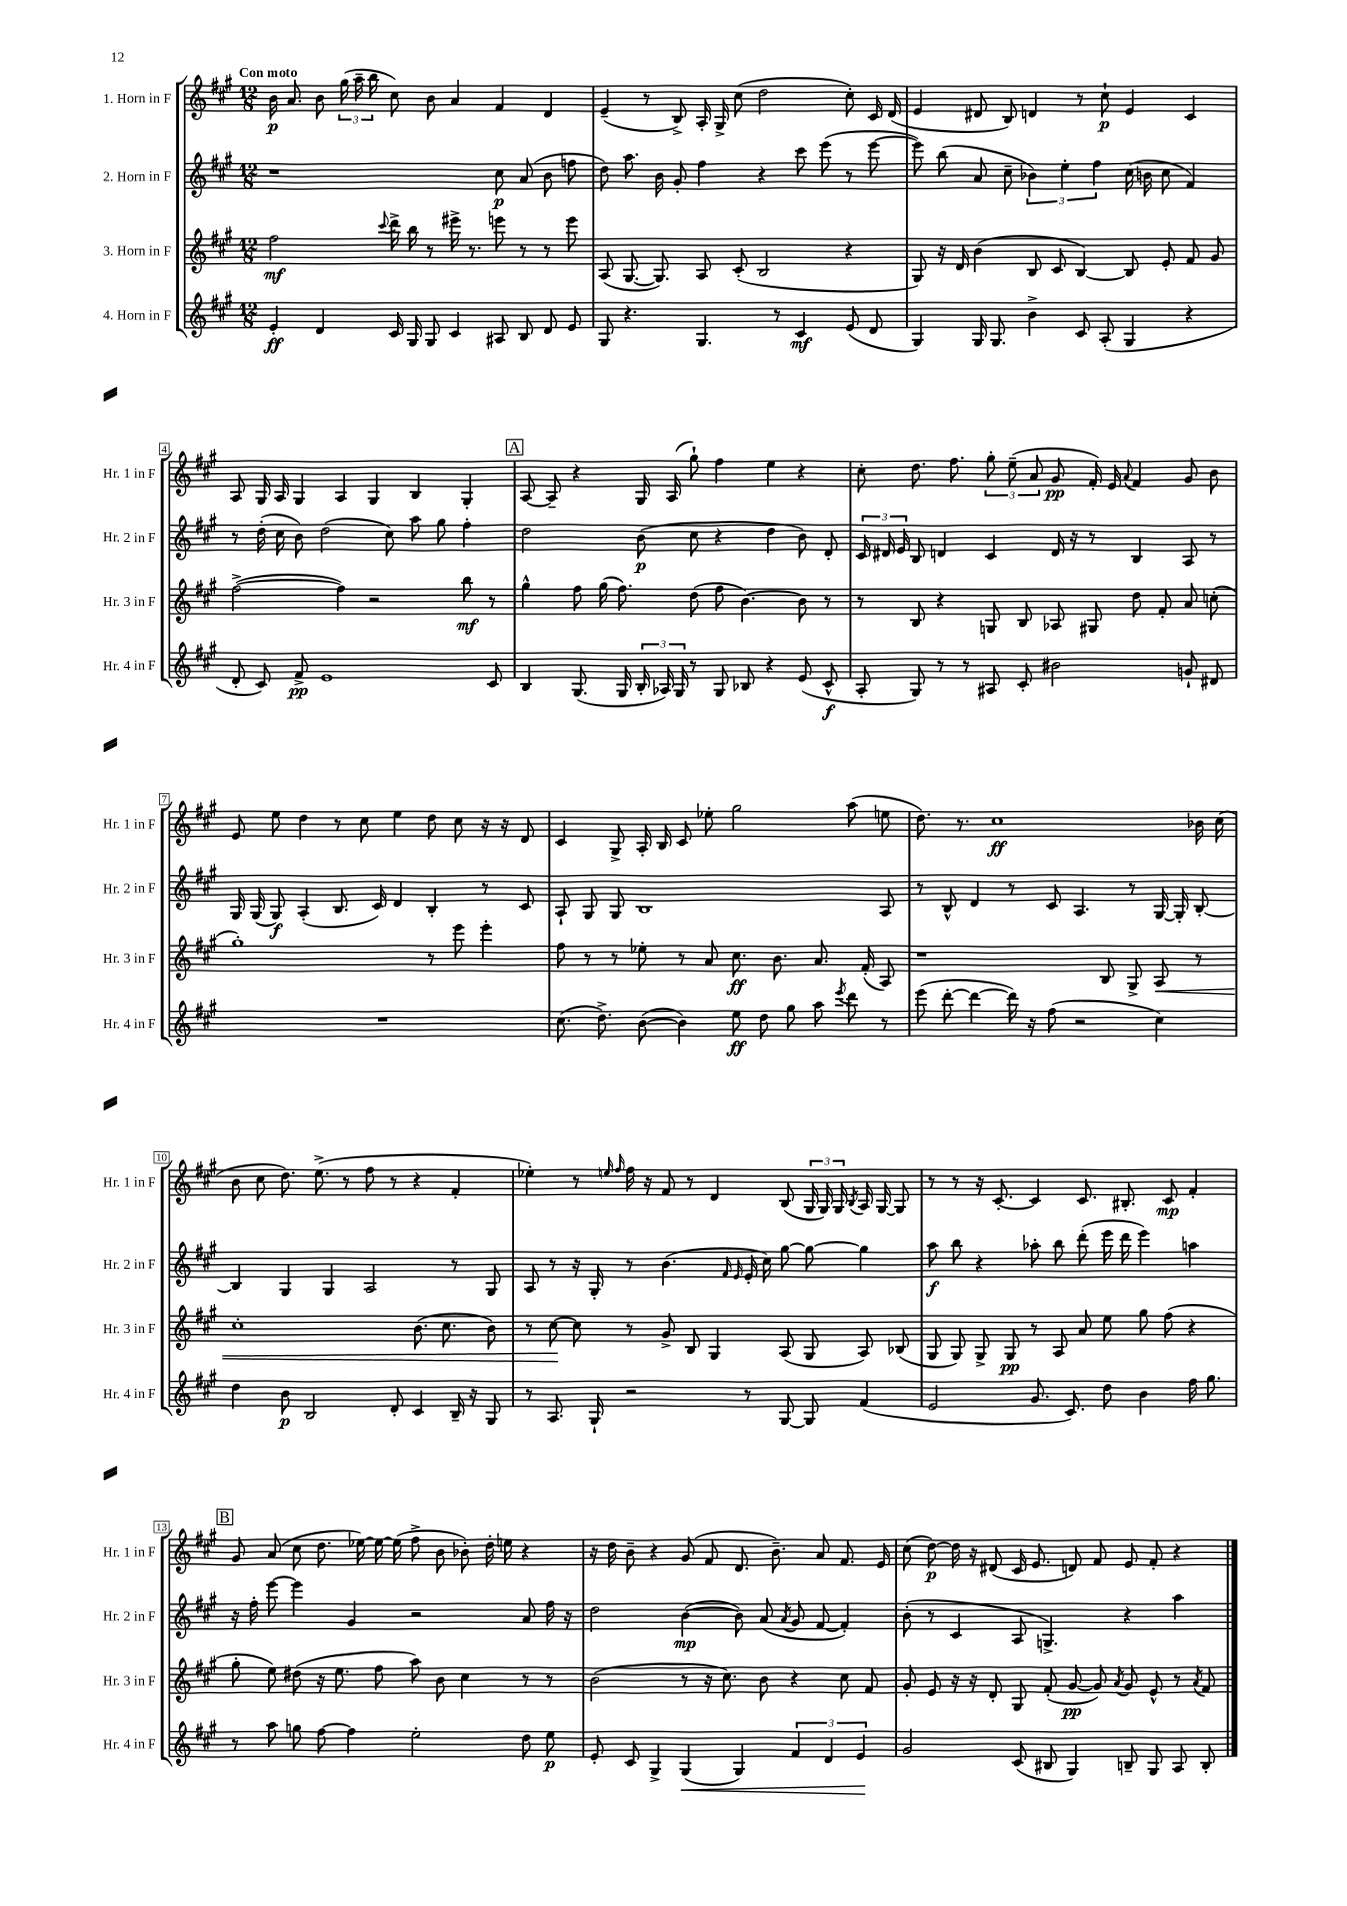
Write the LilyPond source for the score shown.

<<
\new StaffGroup <<
\new Staff = "s0" \with { instrumentName = "1. Horn in F" shortInstrumentName = "Hr. 1 in F" } {
    \clef treble \key a \major \numericTimeSignature \time 12/8 \tempo "Con moto"
    \autoBeamOff b'16\p a'8. b'8 \tuplet 3/2 { gis''16( a''16-- b''16 } cis''8) b'8 a'4 fis'4 d'4 |
    e'4--( r8 b8->) a16-. gis16-> cis''8( d''2 cis''8-.) cis'16 d'16( |
    e'4 dis'8 b8) d'4 r8 cis''8-!\p e'4 cis'4 |
    a8 gis16 a16 gis4 a4 gis4 b4 gis4-. |
    \mark \markup { \box "A" } a8~ a8-- r4 gis16 a16( gis''8-!) fis''4 e''4 r4 |
    cis''8-. d''8. fis''8. \tuplet 3/2 { gis''8-. e''8--( a'8 } gis'8\pp fis'16-.) e'16 \appoggiatura { a'8 } fis'4 gis'8 b'8 |
    e'8 e''8 d''4 r8 cis''8 e''4 d''8 cis''8 r16 r16 d'8 |
    cis'4 gis8-> a16-. b16 cis'8 ees''8-. gis''2 a''8( e''8 |
    d''8.) r8. cis''1\ff bes'16 cis''16( |
    b'8 cis''8 d''8.) e''8.->( r8 fis''8 r8 r4 fis'4-. |
    ees''4-.) r8 \grace { e''16 fis''16 } fis''16 r16 fis'8 r8 d'4 b8( \tuplet 3/2 { gis16 gis16) gis16 } \acciaccatura { b8 } a16 gis16~ gis8 |
    r8 r8 r16 cis'8.~-. cis'4 cis'8. bis8.-. cis'8\mp fis'4-. |
    \mark \markup { \box "B" } gis'8 a'8( cis''8 d''8. ees''16~) ees''16~ ees''16( fis''8-> b'8 bes'8-.) d''16-. e''16 r4 |
    r16 d''16 b'8-- r4 gis'8( fis'8 d'8. b'8.--) a'8 fis'8. e'16 |
    cis''8( d''8~\p) d''16 r16 dis'8( cis'16 e'8. d'8) fis'8 e'8 fis'8-. r4 \bar "|." |
}
\new Staff = "s1" \with { instrumentName = "2. Horn in F" shortInstrumentName = "Hr. 2 in F" } {
    \clef treble \key a \major \numericTimeSignature \time 12/8
    \autoBeamOff r1 cis''8\p a'8( b'8 f''8 |
    d''8) a''8. b'16 gis'8-. fis''4 r4 cis'''8 e'''8( r8 e'''8~ |
    e'''8) b''8( a'8 cis''8-- \tuplet 3/2 { bes'4) e''4-. fis''4 } cis''16( b'16 cis''8 fis'4) |
    r8 d''16-.( cis''16 b'8) d''2( cis''8) a''8 gis''8 fis''4-. |
    \mark \markup { \box "A" } d''2 b'8\p( cis''8 r4 d''4 b'8) d'8-. |
    \tuplet 3/2 { cis'16 dis'16 e'16 } b8 d'4 cis'4 d'16 r16 r8 b4 a8 r8 |
    gis16 gis16( gis8\f) a4-.( b8. cis'16) d'4 b4-. r8 cis'8 |
    a8-! gis8 gis8 b1 a8 |
    r8 b8-^ d'4 r8 cis'8 a4. r8 gis16~ gis16-. b8~-. |
    b4 gis4 gis4 a2 r8 gis8 |
    a8 r8 r16 gis16-. r8 b'4.( \grace { fis'16 e'16 } e'16-. cis''16) gis''8~ gis''8~ gis''4 |
    a''8\f b''8 r4 aes''8-. b''8 d'''8-.( e'''16 d'''16 e'''4) a''4 |
    \mark \markup { \box "B" } r16 fis''16-. e'''8~ e'''4 gis'4 r2 a'8 fis''16 r16 |
    d''2 b'4~\mp( b'8) a'8( \acciaccatura { a'8 } gis'8 fis'8~ fis'4-.) |
    b'8-.( r8 cis'4 a8 g4.->) r4 a''4 \bar "|." |
}
\new Staff = "s2" \with { instrumentName = "3. Horn in F" shortInstrumentName = "Hr. 3 in F" } {
    \clef treble \key a \major \numericTimeSignature \time 12/8
    \autoBeamOff fis''2\mf \appoggiatura { cis'''8 } d'''16-> b''16 r8 eis'''16-> r8. e'''8 r8 r8 e'''8 |
    a8( gis8.~ gis8.) a8 cis'8-.( b2 r4 |
    gis8) r16 d'16 b'4( b8 cis'8 b4~) b8 e'8-. fis'8 gis'8 |
    fis''2~->( fis''4) r2 b''8\mf r8 |
    \mark \markup { \box "A" } gis''4-^ fis''8 gis''16( fis''8.) d''8( fis''8 b'4.~) b'8 r8 |
    r8 b8 r4 g8 b8 aes8 gis8 d''8 fis'8-. a'8 c''8-.( |
    gis''1-.) r8 e'''8 e'''4-. |
    fis''8 r8 r8 ees''8-. r8 a'8 cis''8.\ff b'8. a'8. fis'16-.( a8) |
    r1 b8 gis8-> a8\< r8 |
    cis''1-. b'8.( cis''8. b'8) |
    r8 cis''8~\! cis''8 r8 gis'8-> b8 gis4 a8( gis8 a8) bes8( |
    gis8 gis8) gis8-> gis8\pp r8 a8 a'8 e''8 gis''8 fis''8( r4 |
    \mark \markup { \box "B" } gis''8-. e''8) dis''8( r16 e''8. fis''8 a''8) b'8 cis''4 r8 r8 |
    b'2( r8 r16 cis''8.) b'8 r4 cis''8 fis'8 |
    gis'8-. e'8 r16 r16 d'8-. gis8 fis'8-.( gis'8~\pp gis'8) \acciaccatura { a'8 } gis'8 e'8-^ r8 \acciaccatura { a'8 } fis'8 \bar "|." |
}
\new Staff = "s3" \with { instrumentName = "4. Horn in F" shortInstrumentName = "Hr. 4 in F" } {
    \clef treble \key a \major \numericTimeSignature \time 12/8
    \autoBeamOff e'4-.\ff d'4 cis'16 gis16 gis8 cis'4 ais8 b8 d'8 e'8 |
    gis8 r4. gis4. r8 cis'4\mf e'8( d'8 |
    gis4) gis16 gis8. b'4-> cis'8 a8-.( gis4 r4 |
    d'8-. cis'8) fis'8->\pp e'1 cis'8 |
    \mark \markup { \box "A" } b4 gis8.( gis16 \tuplet 3/2 { b16-. aes16) gis16 } r8 gis8 bes8 r4 e'8( cis'8-^\f |
    a8-. gis8) r8 r8 ais8 cis'8-. bis'2 g'8-! dis'8 |
    R1. |
    cis''8.( d''8.->) b'8~( b'4) e''8\ff d''8 gis''8 a''8 \acciaccatura { e'''8 } d'''8 r8 |
    e'''8( d'''8~-. d'''4~ d'''16) r16 fis''8( r2 cis''4) |
    d''4 b'8\p b2 d'8-. cis'4 b16-- r16 gis8 |
    r8 a8. gis16-! r2 r8 gis8~ gis8 fis'4( |
    e'2 gis'8. cis'8.) d''8 b'4 fis''16 gis''8. |
    \mark \markup { \box "B" } r8 a''8 g''8 fis''8~ fis''4 e''2-. d''8 e''8\p |
    e'8-. cis'8 gis4-> gis4\<( gis4) \tuplet 3/2 { fis'4 d'4 e'4\! } |
    gis'2 cis'8( bis8 gis4) b8-- gis8 a8 b8-. \bar "|." |
}
>>
>>
\layout { \context { \Score \override BarNumber.stencil = #(make-stencil-boxer 0.1 0.3 ly:text-interface::print) } }
